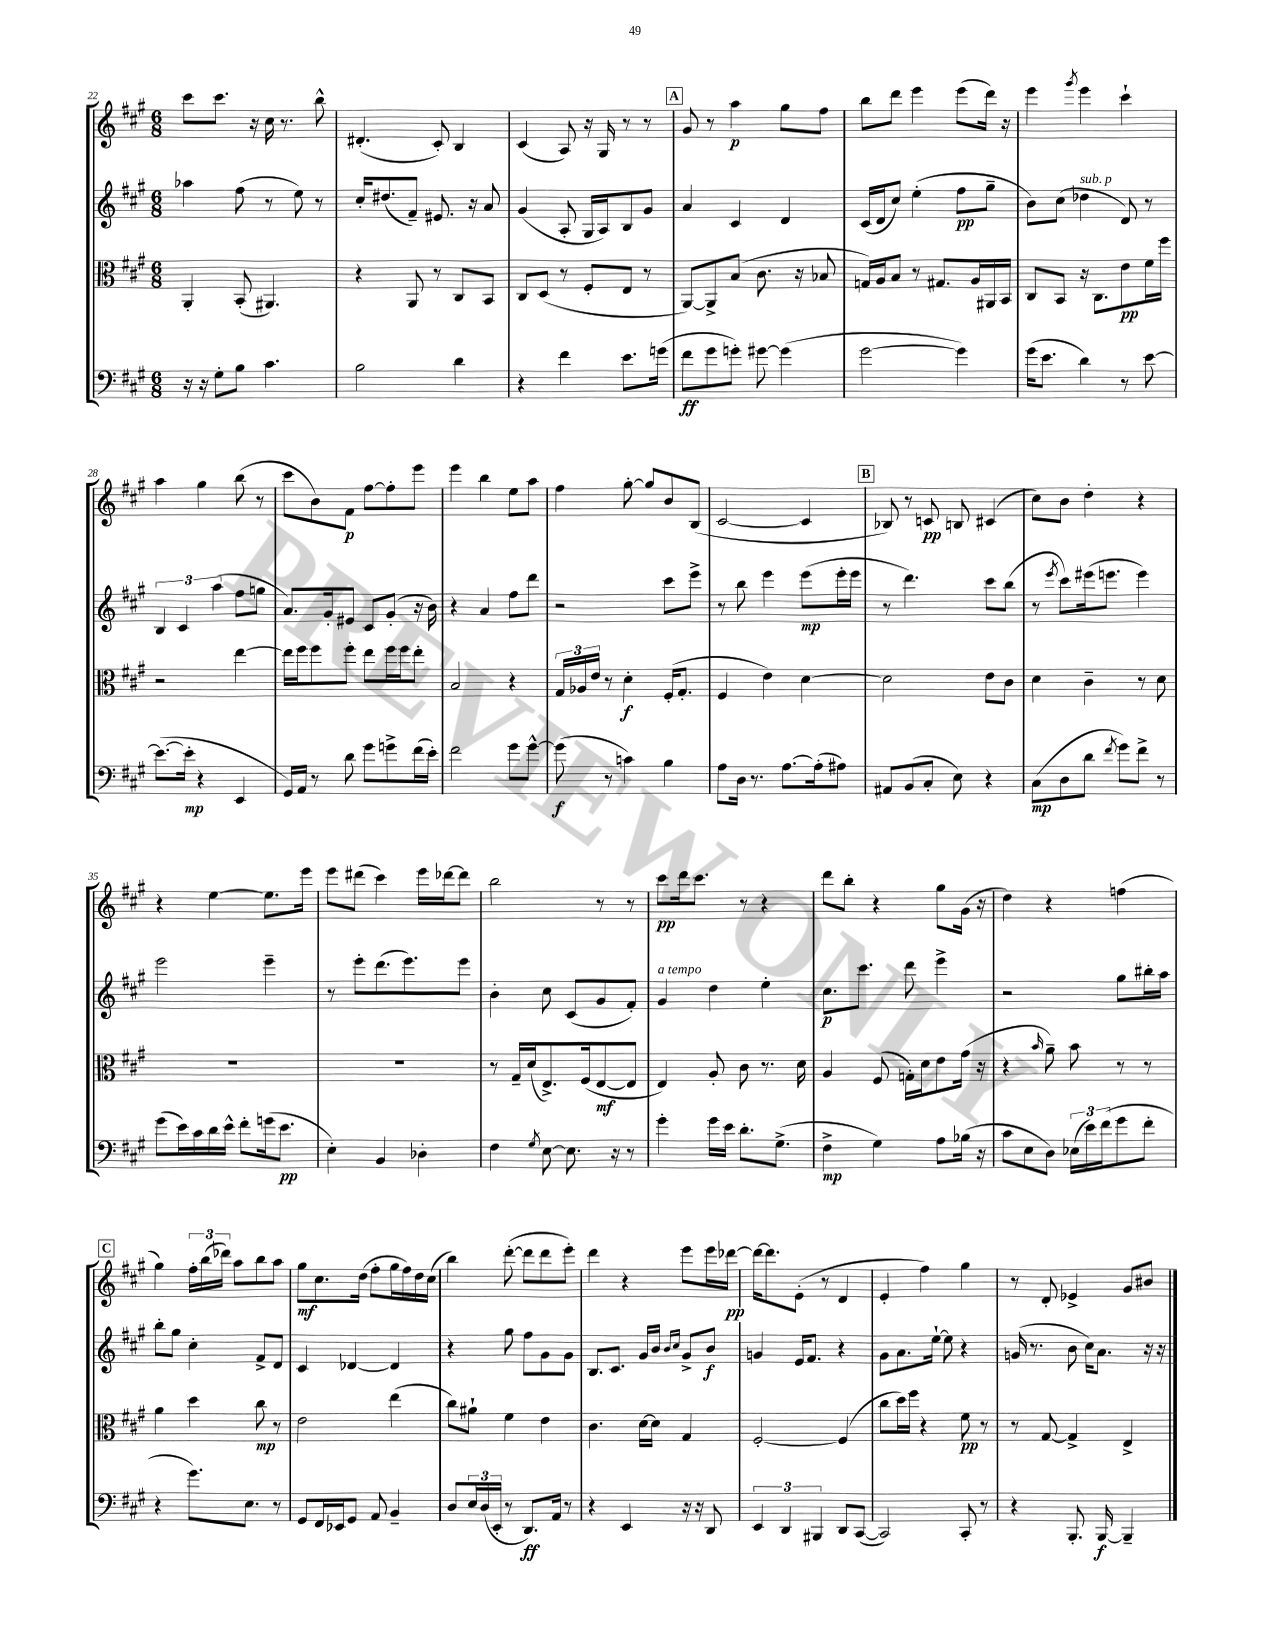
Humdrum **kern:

**kern	**dynam	**kern	**dynam	**kern	**dynam	**kern	**dynam
*part4	*part4	*part3	*part3	*part2	*part2	*part1	*part1
*staff4	*staff4	*staff3	*staff3	*staff2	*staff2	*staff1	*staff1
*clefF4	*	*clefC3	*	*clefG2	*	*clefG2	*
*k[f#c#g#]	*	*k[f#c#g#]	*	*k[f#c#g#]	*	*k[f#c#g#]	*
*M6/8	*	*M6/8	*	*M6/8	*	*M6/8	*
=22	=22	=22	=22	=22	=22	=22	=22
16r	.	4AA'/	.	4aa-X\	.	8ccc#\L	.
16r	.	.	.	.	.	.	.
8G#'\L	.	.	.	.	.	8.ccc#\J	.
8B\J	.	(8BB'/	.	(8ff#\	.	.	.
.	.	.	.	.	.	16r	.
4.c#\	.	4.AA#X/)	.	8r	.	16cc#\	.
.	.	.	.	.	.	8.r	.
.	.	.	.	8ee\)	.	.	.
.	.	.	.	8r	.	8bb^^\	.
=23	=23	=23	=23	=23	=23	=23	=23
2B\	.	4r	.	16cc#'/KL	.	(4.d#X'/	.
.	.	.	.	(8.dd#X/	.	.	.
.	.	8AA/	.	8f#~/J)	.	.	.
.	.	8r	.	8.e#X/	.	8c#'/)	.
4d\	.	8C#/L	.	.	.	4B/	.
.	.	.	.	16r	.	.	.
.	.	8BB/J	.	8a/	.	.	.
=24	=24	=24	=24	=24	=24	=24	=24
4r	.	8C#/L	.	(4g#/	.	(4c#/	.
.	.	(8D/J	.	.	.	.	.
4f#\	.	8r	.	8A'/	.	8A/)	.
.	.	8F#'/L	.	16G#/LL	.	16r	.
.	.	.	.	16A/J)	.	16G#/	.
8.e\L	.	8E/J	.	8B/	.	8r	.
.	.	8r	.	8g#/J	.	8r	.
(16gn\Jk	.	.	.	.	.	.	.
!!LO:REH:place=s1:t=A
=25	=25	=25	=25	=25	=25	=25	=25
8f#\L	ff	[8AA/L)	.	4a/	.	8g#/	.
8g#\	.	8AA^/]	.	.	.	8r	.
8gn'\J)	.	(8B/J	.	4c#/	.	4aa\	p
[8g#X\	.	8.c#\	.	.	.	.	.
(4g#\]	.	.	.	4d/	.	8gg#\L	.
.	.	16r	.	.	.	.	.
.	.	8B-X/	.	.	.	8ff#\J	.
=26	=26	=26	=26	=26	=26	=26	=26
[2g#\	.	16Gn/LL)	.	(16c#/LL	.	8bb\L	.
.	.	16A/J	.	16d/J	.	.	.
.	.	8B/J	.	8cc#/J)	.	8ddd\J	.
.	.	8r	.	(4ee'\	.	4eee\	.
.	.	8.G#X/L	.	.	.	.	.
4g#\])	.	.	.	8ff#\L	pp	(8eee\L	.
.	.	16A/L	.	.	.	.	.
.	.	16AA#X/	.	8gg#~\J	.	16ddd\Jk)	.
.	.	16BB/JJ	.	.	.	16r	.
=27	=27	=27	=27	=27	=27	=27	=27
(16g#\KL	.	8C#/L	.	8b\L)	.	4eee\	.
8.e\J	.	.	.	.	.	.	.
.	.	8BB/J	.	(8cc#\J	.	.	.
.	.	.	.	.	.	8qggg#/	.
!	!	!	!	!LO:TX:a:i:t=sub. p	!	!	!
4d\)	.	16r	.	4dd-X\	.	4eee\	.
.	.	8.C#\L	.	.	.	.	.
8r	.	8e\	pp	8d/)	.	4ccc#`\	.
[8e\	.	16f#\L	.	8r	.	.	.
.	.	16ff#\JJ	.	.	.	.	.
!!LO:LB:g=z
=28	=28	=28	=28	=28	=28	=28	=28
(8.e\L_	.	2r	.	6B/	.	4aa\	.
.	.	.	.	6c#/	.	.	.
16e'\Jk]	mp	.	.	.	.	.	.
4r	.	.	.	.	.	4gg#\	.
.	.	.	.	(6aa\	.	.	.
4EE/	.	[4ee\	.	8ff#\L	.	(8bb\	.
.	.	.	.	8ggn\J	.	8r	.
=29	=29	=29	=29	=29	=29	=29	=29
16GG#/LL)	.	16ee\LL]	.	8.a/L)	.	8ccc#\L	.
16AA/JJ	.	16ff#\J	.	.	.	.	.
8r	.	8ff#\	.	.	.	8b\)	.
.	.	.	.	16g#'/k	.	.	.
8d\	.	8ff#'\J	.	8e#X/J	.	8f#\J	p
8g#\L	.	8ee\L	.	8c#/L	.	[8ff#\L	.
8gn^\	.	16ff#\L	.	(8g#'/J	.	8ff#'\]	.
.	.	16ff#\J	.	.	.	.	.
(16f#\L	.	8ee'\J	.	16r	.	8eee\J	.
16e'\JJ)	.	.	.	16b\)	.	.	.
=30	=30	=30	=30	=30	=30	=30	=30
2f#\	.	2B/	.	4r	.	4eee\	.
.	.	.	.	4a/	.	4bb\	.
8g#\L	.	4r	.	8ff#\L	.	8ee\L	.
[8g#^^\J	.	.	.	8ddd\J	.	8aa\J	.
=31	=31	=31	=31	=31	=31	=31	=31
(8g#\]	f	24G#/LL	.	2r	.	4ff#\	.
.	.	24A-X/	.	.	.	.	.
.	.	24e/JJ	.	.	.	.	.
8r	.	8r	.	.	.	.	.
4cn\)	.	4d'\	f	.	.	[8gg#'\	.
.	.	.	.	.	.	8gg#/L]	.
4B\	.	(16F#'/KL	.	8ccc#\L	.	8b/	.
.	.	8.G#'/J	.	.	.	.	.
.	.	.	.	8eee^\J	.	(8B/J	.
=32	=32	=32	=32	=32	=32	=32	=32
8A\L	.	4F#/	.	8r	.	[2c#/	.
16D\Jk	.	.	.	8bb\	.	.	.
8.r	.	.	.	.	.	.	.
.	.	4e\)	.	4eee\	.	.	.
[8.A\L	.	.	.	.	.	.	.
.	.	[4d\	.	(8eee\L	mp	4c#/]	.
(16A'\k]	.	.	.	.	.	.	.
8A#X\J)	.	.	.	16eee'\L	.	.	.
.	.	.	.	16eee\JJ	.	.	.
!!LO:REH:place=s1:t=B
=33	=33	=33	=33	=33	=33	=33	=33
8AA#X/L	.	2d\]	.	8r	.	8B-X/)	.
(8BB/	.	.	.	4.ddd\)	.	8r	.
8C#'/J	.	.	.	.	.	8cn/	pp
8E\)	.	.	.	.	.	8Bn/	.
4r	.	8e\L	.	8ccc#\L	.	(4c#X/	.
.	.	8c#\J	.	(8bb\J	.	.	.
=34	=34	=34	=34	=34	=34	=34	=34
(8C#\L	mp	4d\	.	8r	.	8cc#\L)	.
.	.	.	.	8qeee/	.	.	.
8D\	.	.	.	8ccc#\L)	.	8b\J	.
8d\J	.	4c#~\	.	(16eee#X\k	.	4dd'\	.
.	.	.	.	8.eeen\J	.	.	.
8qf#/	.	.	.	.	.	.	.
8g#\L)	.	.	.	.	.	.	.
8f#^\J	.	8r	.	4eee\)	.	4r	.
8r	.	8d\	.	.	.	.	.
!!LO:LB:g=z
=35	=35	=35	=35	=35	=35	=35	=35
(8g#\L	.	2.r	.	2eee\	.	4r	.
16e\L)	.	.	.	.	.	.	.
16c#\	.	.	.	.	.	.	.
16d\	.	.	.	.	.	[4ee\	.
16e^^\JJ	.	.	.	.	.	.	.
8f#'\L	.	.	.	.	.	.	.
(16gn\k	.	.	.	4eee~\	.	8.ee\L]	.
8.e\J	pp	.	.	.	.	.	.
.	.	.	.	.	.	16eee\Jk	.
=36	=36	=36	=36	=36	=36	=36	=36
4E'\)	.	2.r	.	8r	.	8eee\L	.
.	.	.	.	8eee'\L	.	(8ddd#X\J	.
4BB/	.	.	.	(8.ddd\	.	4ccc#\)	.
.	.	.	.	8.eee\)	.	.	.
4D-X'\	.	.	.	.	.	16eee\LL	.
.	.	.	.	.	.	[16ddd-X\J	.
.	.	.	.	8eee\J	.	8ddd-\J]	.
=37	=37	=37	=37	=37	=37	=37	=37
4F#\	.	8r	.	4b'\	.	2bb\	.
.	.	16G#~/LL	.	.	.	.	.
.	.	(16d/J	.	.	.	.	.
8qG#/	.	.	.	.	.	.	.
[8E\	.	8.E^/)	.	8cc#\	.	.	.
8.E\]	.	.	.	(8c#/L	.	.	.
.	.	(16F#/k	.	.	.	.	.
.	.	[8E/	mf	8g#/	.	8r	.
16r	.	.	.	.	.	.	.
8r	.	8E/J]	.	8f#'/J)	.	8r	.
=38	=38	=38	=38	=38	=38	=38	=38
!	!	!	!	!LO:TX:a:i:t=a tempo	!	!	!
4g#'\	.	4E/)	.	4g#/	.	8ccc#\L	pp
.	.	.	.	.	.	16ddd\k	.
.	.	.	.	.	.	8.ccc#\J	.
16g#\LL	.	8A'/	.	4dd\	.	.	.
16e\JJ	.	.	.	.	.	.	.
8.d'\L	.	8c#\	.	.	.	8r	.
.	.	8.r	.	4ee'\	.	4r	.
(8.G#^\J	.	.	.	.	.	.	.
.	.	16d\	.	.	.	.	.
=39	=39	=39	=39	=39	=39	=39	=39
4F#^\	mp	4A/	.	8.cc#\L	p	8ddd\L	.
.	.	.	.	.	.	8bb'\J	.
.	.	.	.	8.ccc#\J	.	.	.
4G#\)	.	(8F#/	.	.	.	4r	.
.	.	16Gn'\LL)	.	8ddd\	.	.	.
.	.	16d\J	.	.	.	.	.
8A\L	.	8e\	.	4eee^\	.	8gg#\L	.
(16B-X\Jk	.	(16g#\Jk	.	.	.	(16g#\Jk	.
16r	.	16r	.	.	.	16r	.
=40	=40	=40	=40	=40	=40	=40	=40
8c#\L	.	4r	.	2r	.	4dd\)	.
8E\	.	.	.	.	.	.	.
.	.	16qqb/	.	.	.	.	.
8D\J)	.	8a~\)	.	.	.	4r	.
(24E-X\LL	.	8b\	.	.	.	.	.
24e\)	.	.	.	.	.	.	.
(24f#\J	.	.	.	.	.	.	.
8g#\	.	8r	.	8gg#\L	.	(4ffn\	.
8f#'\J	.	8r	.	16bb#X'\L	.	.	.
.	.	.	.	16aa\JJ	.	.	.
!!LO:LB:g=z
!!LO:REH:place=s1:t=C
=41	=41	=41	=41	=41	=41	=41	=41
4r	.	4a\	.	8bb'\L	.	4gg#\)	.
.	.	.	.	8gg#\J	.	.	.
8.g#\L)	.	4dd\	.	4cc#'\	.	24ff#'\LL	.
.	.	.	.	.	.	(24bb\	.
.	.	.	.	.	.	24ddd-X\JJ)	.
.	.	.	.	.	.	8aa\L	.
8.E\J	.	.	.	.	.	.	.
.	.	8cc#\	mp	8f#^/L	.	8bb\	.
8r	.	8r	.	8d/J	.	8aa\J	.
=42	=42	=42	=42	=42	=42	=42	=42
8GG#/L	.	2e\	.	4c#/	.	8gg#\L	mf
16FF#/L	.	.	.	.	.	8.cc#\	.
16EE-X/J	.	.	.	.	.	.	.
8GG#/J	.	.	.	[4d-X/	.	.	.
.	.	.	.	.	.	(16dd\Jk	.
8AA/	.	.	.	.	.	8ff#'\L	.
4BB~/	.	(4ee\	.	4d-/]	.	16gg#\L	.
.	.	.	.	.	.	16ff#\)	.
.	.	.	.	.	.	16dd\	.
.	.	.	.	.	.	(16cc#\JJ	.
=43	=43	=43	=43	=43	=43	=43	=43
8D/L	.	8cc#\L)	.	4r	.	4bb\)	.
24E/L	.	8a#X`\J	.	.	.	.	.
(24D/	.	.	.	.	.	.	.
24EE'/JJ	.	.	.	.	.	.	.
8r	.	4f#\	.	8gg#\	.	([8ddd'\	.
8.DD/L)	ff	.	.	8ff#\L	.	8ddd\L]	.
.	.	4e\	.	8g#\	.	8ddd\	.
16AA/Jk	.	.	.	.	.	.	.
8r	.	.	.	8g#\J	.	8eee'\J)	.
=44	=44	=44	=44	=44	=44	=44	=44
4r	.	4.c#\	.	8.B/L	.	4ddd\	.
.	.	.	.	8.c#/J	.	.	.
4EE/	.	.	.	.	.	4r	.
.	.	[16d\LL	.	16g#/LL	.	.	.
.	.	16d\JJ]	.	16b/JJ	.	.	.
.	.	.	.	16qqb/LL	.	.	.
.	.	.	.	16qqcc#/JJ	.	.	.
16r	.	4G#/	.	8g#^/L	.	8eee\L	.
16r	.	.	.	.	.	.	.
8DD/	.	.	.	8b/J	f	16eee\L	.
.	.	.	.	.	.	[16ddd-X\JJ	pp
=45	=45	=45	=45	=45	=45	=45	=45
6EE/	.	[2F#'/	.	4gn/	.	16ddd-\KL_	.
.	.	.	.	.	.	8.ddd-\]	.
6DD/	.	.	.	.	.	.	.
.	.	.	.	16e/KL	.	(8e'\J	.
.	.	.	.	8.f#/J	.	.	.
6BBB#X/	.	.	.	.	.	.	.
.	.	.	.	.	.	8r	.
8DD/L	.	(4F#/]	.	4r	.	4d/	.
([8CC#/J	.	.	.	.	.	.	.
=46	=46	=46	=46	=46	=46	=46	=46
2CC#/])	.	8cc#\L	.	8g#\L	.	4e'/	.
.	.	16dd\L)	.	8.a\	.	.	.
.	.	16ff#\JJ	.	.	.	.	.
.	.	4r	.	.	.	4ff#\)	.
.	.	.	.	[16ee`\Jk	.	.	.
.	.	.	.	8ee\]	.	.	.
8CC#'/	.	8f#\	pp	4r	.	4gg#\	.
8r	.	8r	.	.	.	.	.
=47	=47	=47	=47	=47	=47	=47	=47
4r	.	8r	.	(16gn/	.	8r	.
.	.	.	.	8.r	.	.	.
.	.	[8G#/	.	.	.	8d'/	.
8.BBB'/	.	4G#^/]	.	8b\	.	4e-X^/	.
.	.	.	.	16cc#\KL)	.	.	.
[16BBB/	f	.	.	8.a\J	.	.	.
4BBB~/]	.	4E^/	.	.	.	8g#/L	.
.	.	.	.	16r	.	8b#X/J	.
.	.	.	.	16r	.	.	.
==	==	==	==	==	==	==	==
*-	*-	*-	*-	*-	*-	*-	*-
